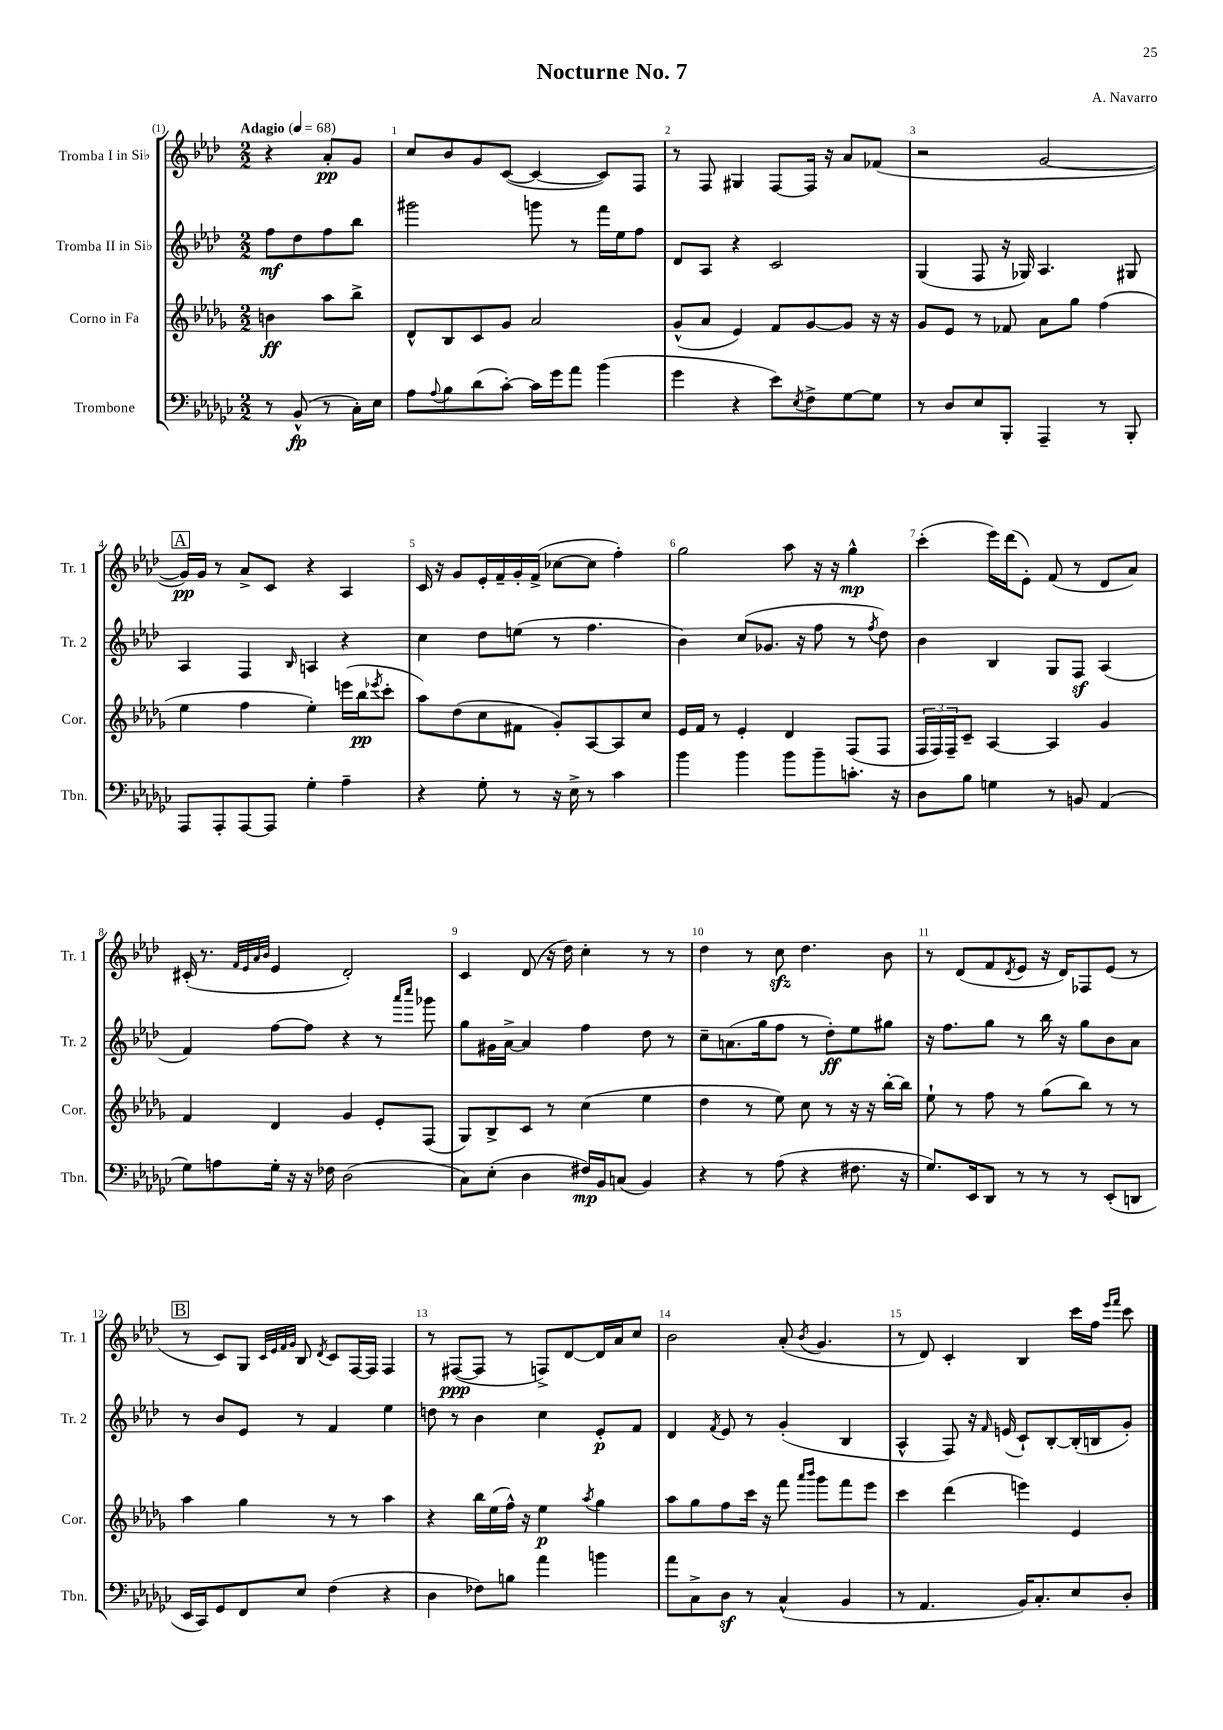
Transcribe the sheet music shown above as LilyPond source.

\header { title = "Nocturne No. 7" composer = "A. Navarro" }
<<
\new StaffGroup <<
\new Staff = "s0" \with { instrumentName = "Tromba I in Sib" shortInstrumentName = "Tr. 1" } {
    \clef treble \key aes \major \numericTimeSignature \time 2/2 \partial 2 \tempo "Adagio" 4 = 68
    r4 aes'8-.\pp g'8 |
    c''8 bes'8 g'8 c'8~( c'4~ c'8) f8 |
    r8 f8 gis4 f8~ f16 r16 aes'8 fes'8( |
    r2 g'2~ |
    \mark \markup { \box "A" } g'16\pp) g'16 r8 aes'8-> c'8 r4 aes4 |
    c'16 r16 g'8 ees'16-. f'16-- g'16-. f'16->( ces''8~ ces''8 f''4-.) |
    g''2 aes''8 r16 r16 g''4-^\mp |
    c'''4-.( ees'''16) des'''16( ees'8-.) f'8( r8 des'8 aes'8) |
    cis'16-.( r8. \grace { f'32 ees'32 aes'32 bes'32 } ees'4 des'2-.) |
    c'4 des'8( r16 des''16) c''4-. r8 r8 |
    des''4 r8 c''8\sfz des''4. bes'8 |
    r8 des'8( f'8 \acciaccatura { des'8 } ees'8 r16 des'16) fes8 ees'8( r8 |
    \mark \markup { \box "B" } r8 c'8) g8 \grace { c'32 ees'32 f'32 g'32 } bes8 \acciaccatura { des'8 } c'8 f16~ f16 f4 |
    r8 fis8~\ppp( fis8 r8 f8->) des'8~ des'16 aes'16 c''8 |
    bes'2 aes'8-.( \acciaccatura { bes'8 } g'4. |
    r8 des'8) c'4-. bes4 c'''16 f''16 \grace { ees'''16 f'''16 } c'''8 \bar "|." |
}
\new Staff = "s1" \with { instrumentName = "Tromba II in Sib" shortInstrumentName = "Tr. 2" } {
    \clef treble \key aes \major \numericTimeSignature \time 2/2 \partial 2
    f''8\mf des''8 f''8 bes''8 |
    gis'''2 g'''8 r8 f'''16 ees''16 f''8 |
    des'8 aes8 r4 c'2 |
    g4( f8 r16 ges16) aes4. gis8 |
    \mark \markup { \box "A" } aes4 f4 \grace { bes16 } a4 r4 |
    c''4 des''8 e''8( r8 f''4. |
    bes'4) c''8( ges'8. r16 f''8 r8 \acciaccatura { f''8 } des''8) |
    bes'4 bes4 g8 f8\sf aes4( |
    f'4) f''8~ f''8 r4 r8 \grace { aes'''16 c''''16 } ges'''8 |
    g''8 gis'16 aes'16~-> aes'4 f''4 des''8 r8 |
    c''8-- a'8.( g''16 f''8 r8 des''8-.\ff) ees''8 gis''8 |
    r16 f''8. g''8 r8 bes''16 r16 g''8 bes'8 aes'8 |
    \mark \markup { \box "B" } r8 bes'8 ees'8 r8 f'4 ees''4 |
    d''8 r8 bes'4 c''4 ees'8-.\p f'8 |
    des'4 \acciaccatura { f'8 } ees'8 r8 g'4-.( bes4 |
    aes4-^ f8) r16 \grace { f'16 } e'16( c'8-!) bes8~-. bes16-.( b16 g'8-.) \bar "|." |
}
\new Staff = "s2" \with { instrumentName = "Corno in Fa" shortInstrumentName = "Cor." } {
    \clef treble \key des \major \numericTimeSignature \time 2/2 \partial 2
    b'4\ff aes''8 bes''8-> |
    des'8-^ bes8 c'8 ges'8 aes'2 |
    ges'8-^( aes'8 ees'4) f'8 ges'8~ ges'8 r16 r16 |
    ges'8 ees'8 r8 fes'8 aes'8 ges''8 f''4( |
    \mark \markup { \box "A" } ees''4 f''4 ees''4-.) e'''16( bes''16\pp \acciaccatura { ees'''8 } c'''8-. |
    aes''8) des''8( c''8 fis'8 ges'8-.) aes8~ aes8 c''8 |
    ees'16 f'16 r8 ees'4-. des'4 f8( f8 |
    \tuplet 3/2 { f16 f16) f16-- } c'8-- aes4~ aes4 ges'4 |
    f'4 des'4 ges'4 ees'8-. f8( |
    ges8) bes8-> c'8 r8 c''4( ees''4 |
    des''4 r8 ees''8) c''8 r8 r16 r16 bes''16~-. bes''16 |
    ees''8-! r8 f''8 r8 ges''8( bes''8) r8 r8 |
    \mark \markup { \box "B" } aes''4 ges''4 r8 r8 aes''4 |
    r4 bes''16 ees''16( f''16-^) r16 ees''4\p \acciaccatura { aes''8 } ges''4 |
    aes''8 ges''8 f''8 c'''16 r16 f'''8 \grace { aes'''16 bes'''16 } ges'''8 f'''8 ees'''8 |
    c'''4 des'''4( e'''4) ees'4 \bar "|." |
}
\new Staff = "s3" \with { instrumentName = "Trombone" shortInstrumentName = "Tbn." } {
    \clef bass \key ges \major \numericTimeSignature \time 2/2 \partial 2
    r8 bes,8-^\fp( r8 ces16-.) ees16 |
    aes8 \appoggiatura { aes8 } bes8 des'8( ces'8~-.) ces'16 ges'16 aes'8 bes'4( |
    ges'4 r4 ees'8) \acciaccatura { ees8 } f8-> ges8~ ges8 |
    r8 des8 ees8 bes,,8-. aes,,4-- r8 bes,,8-. |
    \mark \markup { \box "A" } aes,,8 aes,,8-. aes,,8~ aes,,8 ges4-. aes4-- |
    r4 ges8-. r8 r16 ees16-> r8 ces'4 |
    bes'4 bes'4 bes'8 bes'8-- c'8.-. r16 |
    des8 bes8 g4 r8 b,8 aes,4( |
    ges8) a8 ges16-. r16 r16 fes16 des2( |
    ces8) ees8-.( des4 fis16\mp) bes,16 c8( bes,4) |
    r4 r8 aes8( r4 fis8. r16 |
    ges8.) ees,16 des,8 r8 r8 r8 ees,8-.( d,8 |
    \mark \markup { \box "B" } ees,16 ces,16) ges,8 f,8 ees8 f4( r4 |
    des4 fes8) b8 aes'4 b'4 |
    aes'8 ces8-> des8\sf r8 ces4-^( bes,4 |
    r8 aes,4. bes,16) ces8.-. ees8 des8-. \bar "|." |
}
>>
>>
\layout { \context { \Score \override BarNumber.break-visibility = ##(#f #t #t) barNumberVisibility = #all-bar-numbers-visible } }
